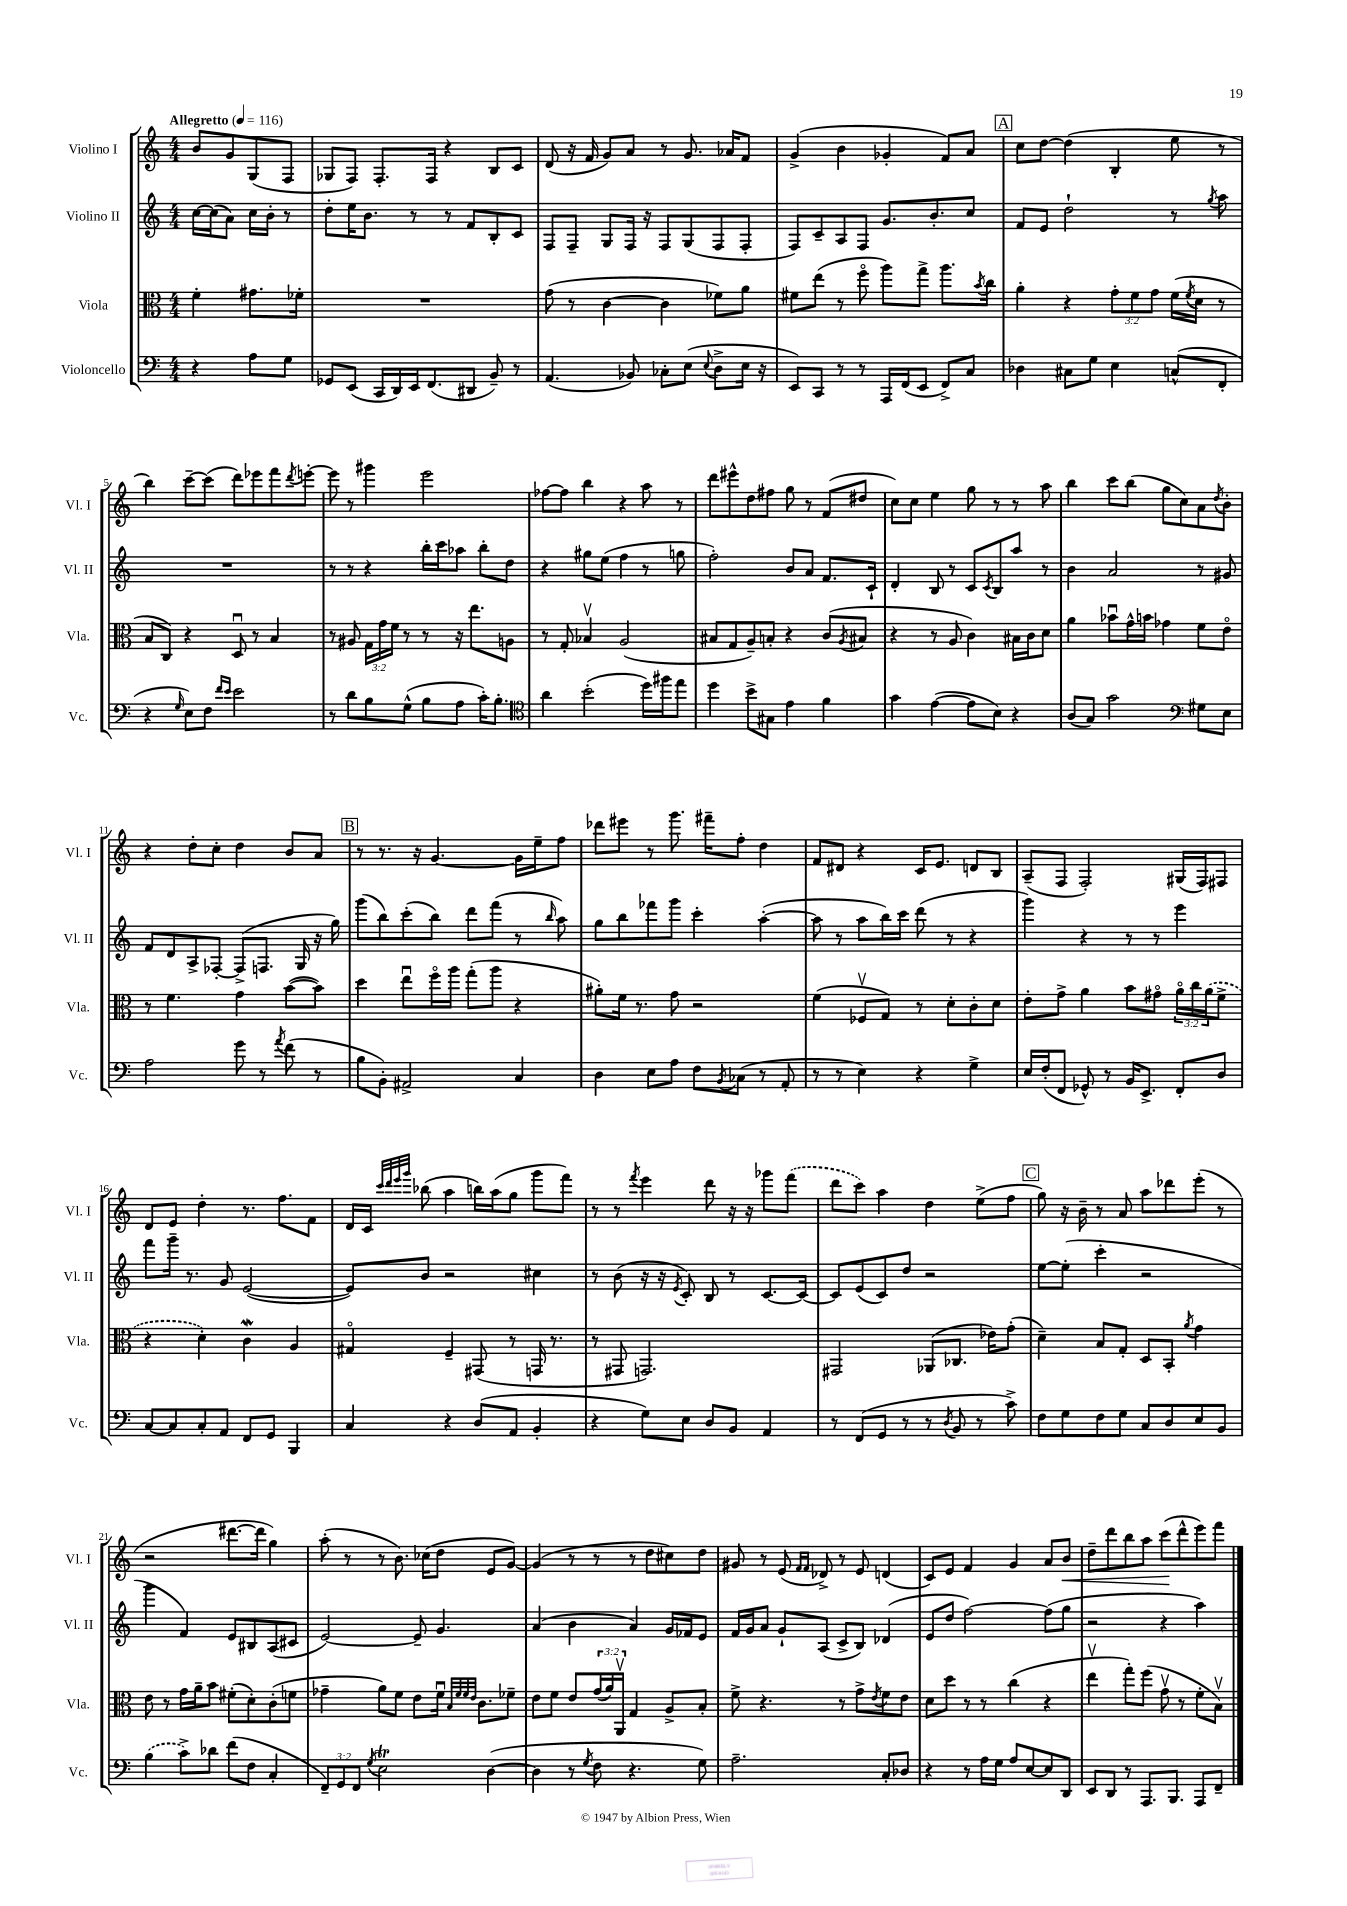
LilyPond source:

<<
\new StaffGroup <<
\new Staff = "s0" \with { instrumentName = "Violino I" shortInstrumentName = "Vl. I" } {
    \clef treble \key c \major \numericTimeSignature \time 4/4 \partial 2 \tempo "Allegretto" 4 = 116
    b'8 g'8 g8( f8 |
    ges8 f8) f8.-. f16 r4 b8 c'8 |
    d'8( r16 f'16 g'8) a'8 r8 g'8. aes'16 f'8 |
    g'4->( b'4 ges'4-. f'8) a'8 |
    \mark \markup { \box "A" } c''8 d''8~ d''4( b4-. e''8 r8 |
    b''4) c'''8~-- c'''8( d'''8) ees'''8 f'''8 \acciaccatura { d'''8 } e'''8~-. |
    e'''8 r8 gis'''4 e'''2 |
    fes''8~ fes''8 b''4 r4 a''8 r8 |
    d'''8 eis'''8-^ d''8 fis''8 g''8 r8 f'8( dis''8 |
    c''8) c''8 e''4 g''8 r8 r8 a''8 |
    b''4 c'''8 b''8( g''8 c''8) a'8 \acciaccatura { d''8 } b'8-. |
    r4 d''8-. c''8-. d''4 b'8 a'8 |
    \mark \markup { \box "B" } r8 r8. r16 g'4.~ g'16 e''16-- f''8 |
    des'''8 eis'''8 r8 g'''8. fis'''16-- f''8-. d''4 |
    f'8 dis'8 r4 c'16 e'8. d'8 b8 |
    a8--( f8 f2-.) gis16( f16) fis8 |
    d'8 e'8 d''4-. r8. f''8. f'8 |
    d'16 c'16 \grace { c'''32 d'''32 e'''32 g'''32 } bes''8( a''4 b''16) a''16( g''8 g'''8 f'''8) |
    r8 r8 \acciaccatura { f'''8 } e'''4 d'''8 r16 r16 ges'''8 \once \slurDashed f'''8( |
    d'''8 c'''8) a''4 d''4 e''8->( f''8 |
    \mark \markup { \box "C" } g''8) r16 b'16-- r8 a'8 a''8 des'''8 e'''8-.( r8 |
    r2 dis'''8.~ dis'''16 g''4) |
    a''8-.( r8 r8 b'8.) ces''16( d''8 e'8 g'8~) |
    g'4( r8 r8 r8 d''8 cis''8) d''8 |
    gis'8 r8 e'8( \grace { f'16 f'16 } des'8->) r8 e'8 d'4( |
    c'8) e'8 f'4 g'4 a'8 b'8\< |
    d''8-- d'''8 b''8 a''8 c'''8\!( d'''8-^ e'''8) f'''8 \bar "|." |
}
\new Staff = "s1" \with { instrumentName = "Violino II" shortInstrumentName = "Vl. II" } {
    \clef treble \key c \major \numericTimeSignature \time 4/4 \partial 2
    c''16~ c''16( a'8) c''16 b'16-. r8 |
    d''8-. e''16 b'8. r8 r8 f'8 b8-. c'8 |
    f8 f8-- g8 f16 r16 f8 g8( f8 f8-. |
    f8) c'8-- a8 f8 g'8. b'8.-. c''8 |
    \mark \markup { \box "A" } f'8 e'8 d''2-! r8 \acciaccatura { g''8 } a''8 |
    R1 |
    r8 r8 r4 b''16-. c'''16 aes''8 b''8-. d''8 |
    r4 gis''8 e''8( f''4 r8 g''8 |
    f''2-.) b'8 a'8 f'8. c'16-! |
    d'4-. b8 r8 c'8 \acciaccatura { c'8 } b8 a''8 r8 |
    b'4 a'2 r8 gis'8 |
    f'8 d'8 a8-> fes8~-. fes8->( f8. g16 r16 g''16) |
    \mark \markup { \box "B" } g'''8( b''8) c'''8-.( b''8) d'''8 f'''8( r8 \grace { b''16 } a''8) |
    g''8 b''8 fes'''8 g'''8 c'''4-. a''4~-.( |
    a''8 r8 a''8 b''16) c'''16 d'''8( r8 r4 |
    g'''4) r4 r8 r8 e'''4 |
    f'''8 g'''16-- r8. g'8 e'2~( |
    e'8) b'8 r2 cis''4 |
    r8 b'8( r16 r16 \acciaccatura { e'8 } c'8-.) b8 r8 c'8.~ c'16~ |
    c'8 e'8( c'8) d''8 r2 |
    \mark \markup { \box "C" } e''8~ e''8-.( c'''4-. r2 |
    g'''4 f'4) e'8 bis8 a8( cis'8 |
    e'2~) e'8-- g'4. |
    a'4( b'4 a'4) g'16 fes'16 e'8 |
    f'16 g'16 a'8 g'8-! a8( c'8-> b8) des'4( |
    e'8 d''8 f''2~) f''8( g''8 |
    r2 r4 a''4) \bar "|." |
}
\new Staff = "s2" \with { instrumentName = "Viola" shortInstrumentName = "Vla." } {
    \clef alto \key c \major \numericTimeSignature \time 4/4 \override Staff.TupletNumber.text = #tuplet-number::calc-fraction-text \partial 2
    f'4-. gis'8. fes'16-. |
    R1 |
    g'8( r8 c'4~ c'4 fes'8) a'8 |
    fis'8 e''8( r8 f''8\flageolet a''8) g''8-> a''8. \acciaccatura { b'8 } c''16 |
    \mark \markup { \box "A" } a'4-. r4 \tuplet 3/2 { g'8-. f'8 g'8 } f'16( \acciaccatura { f'8 } d'16 r8 |
    b8 c8) r4 d8\downbow r8 b4 |
    r8 ais8 \tuplet 3/2 { g16 g'16 f'16 } r8 r8 r16 e''8. a8 |
    r8 g8-. bes4\upbow a2( |
    bis8 g8 a8--) b8-. r4 c'8( \acciaccatura { a8 } bis8 |
    r4 r8 a8 c'4) bis16 c'16 d'8 |
    a'4 bes'8\downbow g'16-^ b'16 ges'4 f'8 e'8\flageolet |
    r8 f'4. g'4 b'8~( b'8) |
    \mark \markup { \box "B" } d''4 e''8\downbow f''16\flageolet a''16 g''8-.( a''8 r4 |
    ais'8-.) f'16 r8. g'8 r2 |
    f'4( fes8\upbow g8) r8 d'8-. c'8-. d'8 |
    e'8-. g'8-> a'4 b'8 gis'8\flageolet \tuplet 3/2 { a'16\flageolet c''16 \once \slurDashed a'16( } f'8-> |
    r4 d'4-.) c'4\mordent a4 |
    gis4\flageolet f4-- gis,8( r8 g,16 r8. |
    r8 gis,8 g,2.) |
    gis,2 aes,8( ces8. ees'16) g'8-.( |
    \mark \markup { \box "C" } d'4--) b8 g8-. d8 b,8-. \acciaccatura { a'8 } g'4 |
    e'8 r8 g'16 a'16-- b'8 fis'8-.( d'8-.) c'8-.( f'8 |
    ges'4-- a'8) f'8 e'8 f'16\downbow \grace { b32 f'32 f'32 e'32 } c'8. fes'8-- |
    e'8 f'8 e'8 \tuplet 3/2 { g'16( a'16) a,16\upbow } g4 a8-> b8-. |
    f'8-> r4. r8 g'8-> \acciaccatura { e'8 } f'8 e'8 |
    d'8 d''8 r8 r8 c''4( r4 |
    e''4\upbow g''8-.) f''8( g'8\upbow r8 f'8-. b8\upbow) \bar "|." |
}
\new Staff = "s3" \with { instrumentName = "Violoncello" shortInstrumentName = "Vc." } {
    \clef bass \key c \major \numericTimeSignature \time 4/4 \override Staff.TupletNumber.text = #tuplet-number::calc-fraction-text \partial 2
    r4 a8 g8 |
    ges,8 e,8( c,16 d,16) e,16 f,8.( dis,8 b,8--) r8 |
    a,4.( bes,8) ces8-. e8( \appoggiatura { e8 } d8-> e16 r16 |
    e,8) c,8 r8 r8 a,,16 f,16( e,8 f,8->) c8 |
    \mark \markup { \box "A" } des4 cis8 g8 e4 c8-^( f,8-. |
    r4 \grace { g16 } e8) f8 \grace { f'16 e'16 } e'2 |
    r8 d'8 b8 g8-^( b8 a8 c'16-.) b8.-. |
    \clef tenor a'4 b'2-.( d''16) fis''16 e''8 |
    d''4 b'8-> gis8 e'4 f'4 |
    g'4 e'4~( e'8 b8) r4 |
    a8( g8) g'2 \clef bass gis8 e8 |
    a2 g'8 r8 \acciaccatura { a'8 } f'8( r8 |
    \mark \markup { \box "B" } b8 b,8-.) ais,2-> c4 |
    d4 e8 a8 f8 \acciaccatura { b,8 } ces8( r8 a,8-. |
    r8 r8 e4) r4 g4-> |
    e16 f16-.( f,8 ges,8-^) r8 b,16 e,8.-> f,8-. d8 |
    c8~ c8 c8-. a,8 f,8 g,8 b,,4 |
    c4 r4 d8( a,8 b,4-. |
    r4 g8) e8 d8 b,8 a,4 |
    r8 f,8( g,8 r8 r8 \acciaccatura { d8 } b,8 r8 c'8->) |
    \mark \markup { \box "C" } f8 g8 f8 g8 c8 d8 e8 b,8 |
    \once \slurDashed b4( c'8->) des'8 f'8( f8 c4-. |
    \tuplet 3/2 { f,8--) g,8 f,8 } \acciaccatura { g8 } e2\trill d4~( |
    d4 r8 \acciaccatura { g8 } f8 r4. g8) |
    a2.-- c8-. des8 |
    r4 r8 a16 g16 a8 e8~ e8 d,8 |
    e,8 d,8 r8 a,,8. b,,8. a,,8 f,8-- \bar "|." |
}
>>
>>
